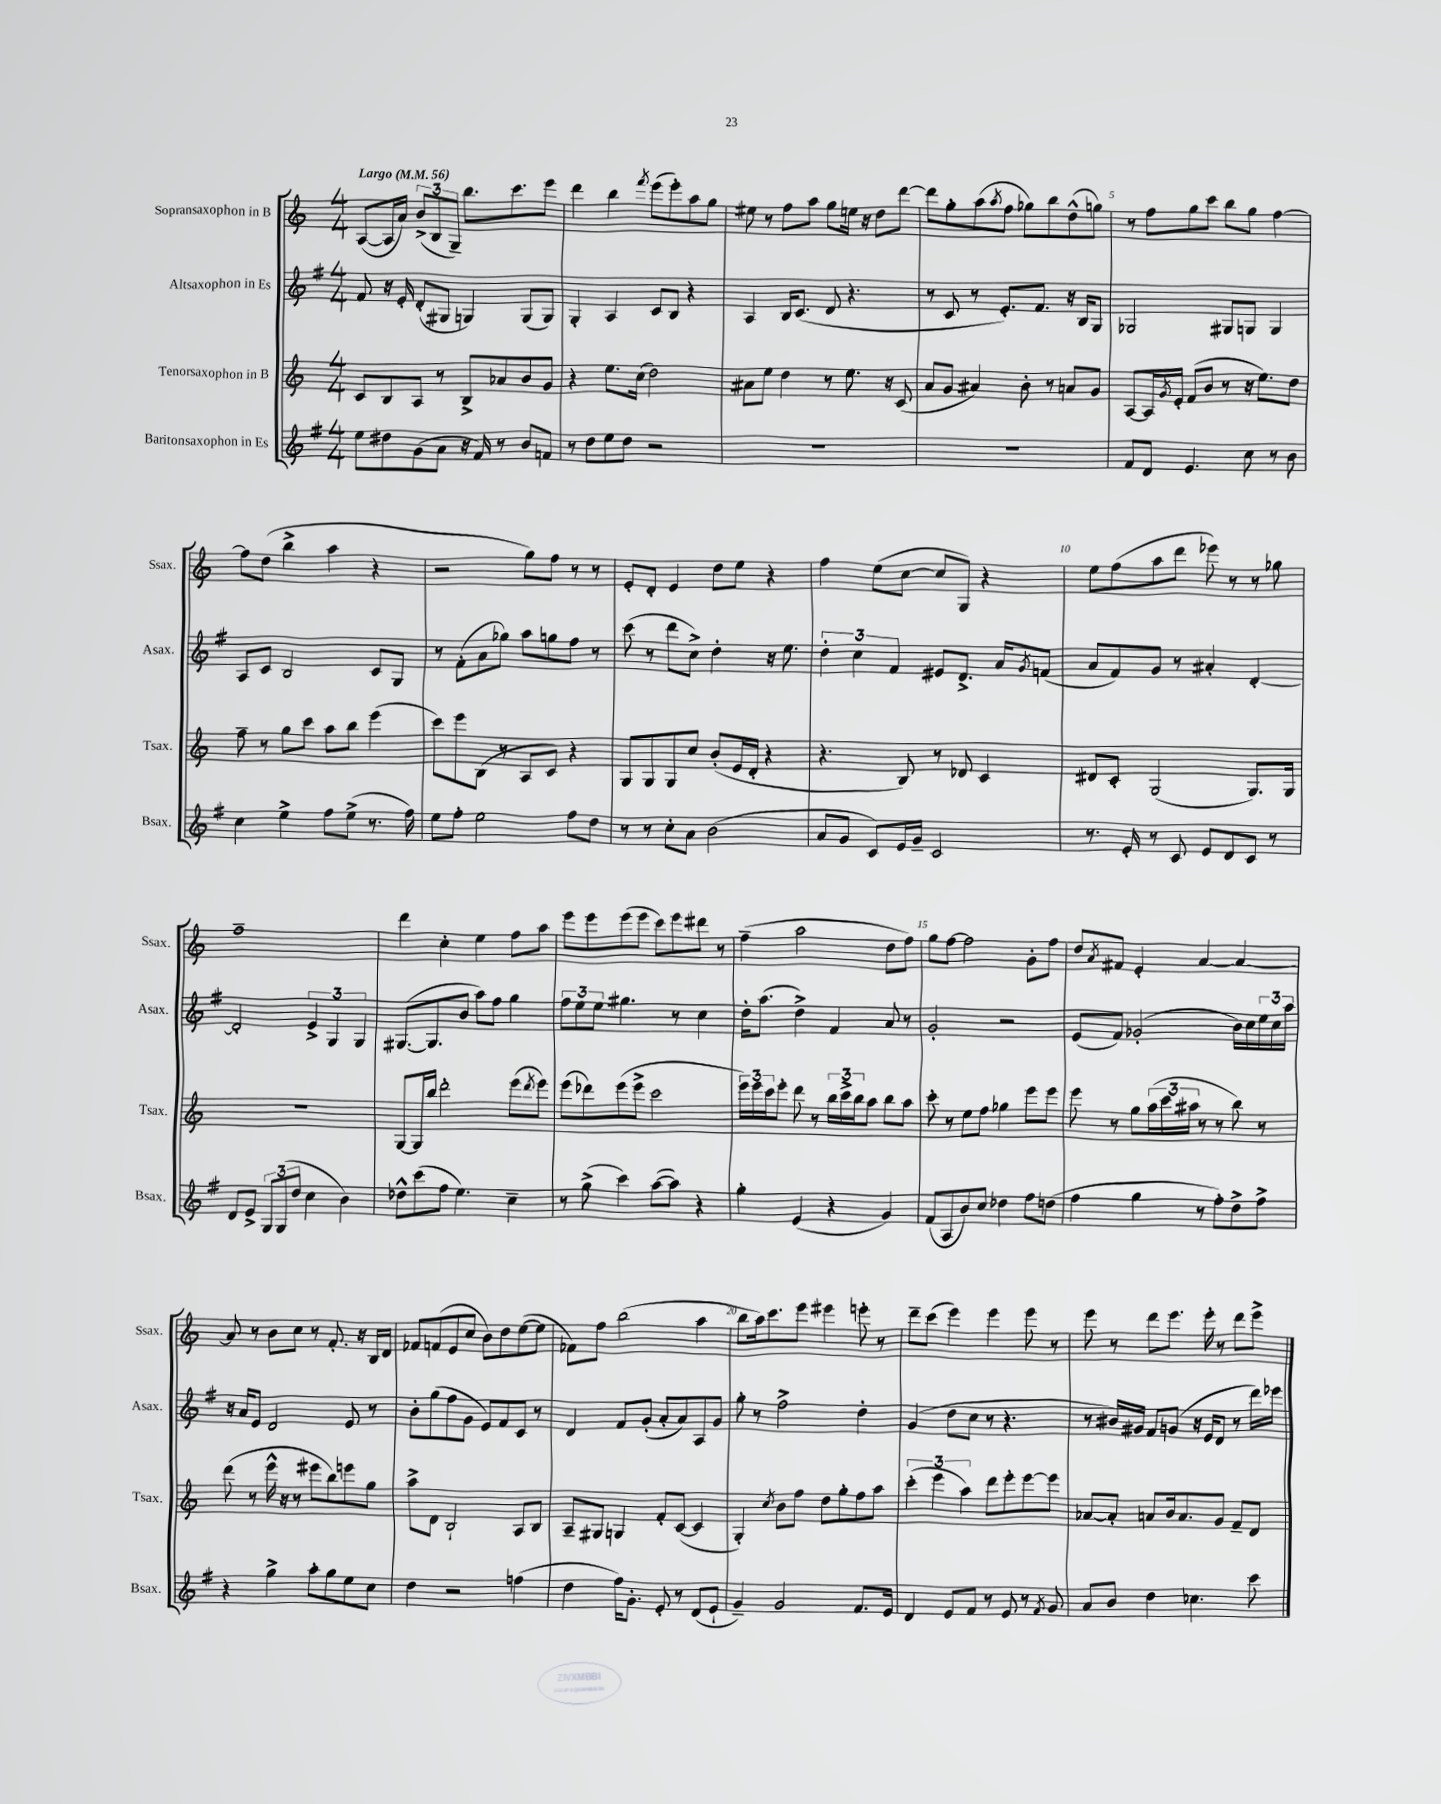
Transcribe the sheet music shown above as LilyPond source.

<<
\new StaffGroup <<
\new Staff = "s0" \with { instrumentName = "Sopransaxophon in B" shortInstrumentName = "Ssax." } {
    \clef treble \key c \major \numericTimeSignature \time 4/4 \tempo "Largo" 4 = 56
    a8~( a16 a'16) \tuplet 3/2 { b'8->( b8 g8--) } b''8. c'''8. e'''8 |
    d'''4 b''4 \acciaccatura { f'''8 } e'''8( e'''8-.) a''8 g''8 |
    eis''8 r8 f''8 a''8 g''8 e''16 r16 d''8 d'''8~ |
    d'''8 g''8-. a''8( \acciaccatura { a''8 } f''8 ges''8) b''8 d''8-^( g''8) |
    r8 f''8 g''8 c'''8 b''8 g''8 f''4~ |
    f''8 d''8( b''4-> a''4 r4 |
    r2 g''8) f''8 r8 r8 |
    e'8-. d'8-. e'4 d''8 e''8 r4 |
    f''4 e''8( c''8~ c''8 g8) r4 |
    e''8 f''8( a''8 d'''8 ees'''8) r8 r8 ges''8 |
    f''1-- |
    d'''4 c''4-. e''4 f''8 a''8 |
    e'''8 e'''8 e'''8( e'''8 c'''8) e'''8 dis'''8 r8 |
    f''4--( a''2 d''8 f''8) |
    g''8 f''8~ f''2 g'8-. f''8 |
    d''8 \acciaccatura { a'8 } fis'8 e'4-. a'4~ a'4~ |
    a'8 r8 b'8 c''8 r8 f'8.-. r16 b16 d'16 |
    fes'8 f'8( e'8 c''8 b'8) d''8 e''8~( e''8 |
    fes'8) f''8 b''2( a''4 |
    b''8 a''16) c'''8. e'''8 eis'''4 e'''8-. r8 |
    d'''8-- c'''8( e'''4) e'''4 e'''8 r8 |
    e'''8 r8 d'''8 e'''8. e'''16-. r8 d'''8 e'''8-> \bar "|." |
}
\new Staff = "s1" \with { instrumentName = "Altsaxophon in Es" shortInstrumentName = "Asax." } {
    \clef treble \key g \major \numericTimeSignature \time 4/4
    fis'8 r16 e'16-. d'8-.( gis8 g4) g8( g8) |
    g4-. a4 c'8 b8 r4 |
    a4 b16 c'8.( d'8 r4. |
    r8 c'8 r8 e'8.-.) fis'8. r16 b16 g8 |
    ges2 gis8 g8 g4 |
    a8 c'8 b2 c'8 g8 |
    r8 fis'8-.( a'8 ges''8) a''8 g''8 fis''8 r8 |
    c'''8( r8 d'''8 c''8->) d''4-. r16 e''8. |
    \tuplet 3/2 { d''4-. c''4 fis'4 } eis'8 d'8.-> a'16 \acciaccatura { g'8 } f'8( |
    a'8 fis'8) g'8 r8 ais'4-. d'4~-. |
    d'2-. \tuplet 3/2 { e'4-> g4 g4 } |
    gis8.~( gis8. b'8 a''8) fis''8 g''4 |
    \tuplet 3/2 { fis''8 e''8 e''8 } gis''4. r8 c''4 |
    d''16-. a''8.( d''4->) fis'4 a'8 r8 |
    g'2-. r2 |
    e'8( fis'8) ges'2-.( b'16) c''16 \tuplet 3/2 { e''16 c''16 a''16 } |
    r16 a'16 e'8 d'2 e'8 r8 |
    b'8-. g''8( fis''8 g'8 e'8) fis'8 c'8 r8 |
    d'4 fis'8 g'8-.( a'8-. a'8) a8 g'8 |
    g''8-. r8 fis''2-> d''4-. |
    g'4( d''8 c''8 r8 r4. |
    r8 bis'16) gis'16 fis'8 g'8( r16 e'16 d'8 r8 d'''16) ees'''16 \bar "|." |
}
\new Staff = "s2" \with { instrumentName = "Tenorsaxophon in B" shortInstrumentName = "Tsax." } {
    \clef treble \key c \major \numericTimeSignature \time 4/4
    c'8 b8 a8 r8 b8-> aes'8 b'8 g'8 |
    r4 e''8. c''16( d''2) |
    ais'8 e''8 d''4 r8 e''8. r16 c'8( |
    a'8 g'8 ais'4) b'8-. r8 a'8 g'8 |
    a8~ a16 \acciaccatura { g'8 } e'16-. f'8( b'8 r8 r16 e''8.) d''8 |
    f''8-- r8 g''8 c'''8 a''8 b''8 e'''4( |
    c'''8) e'''8 b8( r8 a8 c'8) r4 |
    g8 g8 g8 c''8 b'8-.( e'16 d'16-. r4 |
    r4. b8) r8 des'8 c'4 |
    dis'8 c'8-. g2( g8.) g16 |
    R1 |
    g8~ g16 b''16 d'''2-. e'''8( \acciaccatura { d'''8 } e'''8) |
    e'''8( des'''8) e'''8( e'''8-> c'''2 |
    \tuplet 3/2 { e'''16) e'''16 c'''16 } e'''8-. d'''8 r8 \tuplet 3/2 { b''16 c'''16-> b''16 } a''8 b''8 a''8 |
    c'''8-. r8 e''8 f''8 ges''4 e'''8 e'''8 |
    e'''8 r8 g''8 \tuplet 3/2 { a''16( c'''16 ais''16 } r8 r8 b''8) r8 |
    d'''8( r8 e'''16-^ r16 r8 eis'''8 b''8) e'''8 g''8 |
    a''8-> d'8 b2-! a8 b8 |
    a8-- gis8 g4 f'8-. c'8~( c'4 |
    g4-.) \acciaccatura { c''8 } b'8 f''8 d''8 g''8-. f''8 a''8 |
    \tuplet 3/2 { c'''4-.( e'''4 a''4) } d'''8 e'''8-. e'''8~ e'''8 |
    aes'8~ aes'8-. a'8 b'16 a'8. g'8 f'8-- d'8 \bar "|." |
}
\new Staff = "s3" \with { instrumentName = "Baritonsaxophon in Es" shortInstrumentName = "Bsax." } {
    \clef treble \key g \major \numericTimeSignature \time 4/4
    e''8 dis''8 g'8( a'8 r16 fis'16) r8 b'8 f'8 |
    r8 d''8 e''8 d''8 r2 |
    R1 |
    R1 |
    fis'8 d'8 e'4. c''8 r8 b'8 |
    c''4 e''4-> fis''8 e''8->( r8. fis''16) |
    e''8 fis''8-. e''2 fis''8 d''8 |
    r8 r8 c''8-. a'8 b'2( |
    a'8 g'8 c'8) e'16 g'16-- c'2 |
    r8. e'16-. r8 c'8 e'8 d'8 c'8 r8 |
    d'8 e'8-> \tuplet 3/2 { g8 g8( d''8 } c''4 b'4) |
    des''8-^ c'''8( fis''8 e''4.) c''4-- |
    r8 g''8->( c'''4) a''8~( a''8) r4 |
    g''4-. e'4( r4 g'4) |
    fis'8( a8 b'8) c''8 des''4 fis''8 d''8( |
    fis''4 g''4 r8 fis''8-.) d''8-> fis''8-> |
    r4 g''4-> a''8-. g''8 e''8 c''8 |
    d''4 r2 f''4( |
    d''4 fis''16) g'8.-. e'8-. r8 d'8( e'8-! |
    g'4--) g'2 fis'8. e'16 |
    d'4 e'8 fis'8 r8 e'8 r8 \acciaccatura { fis'8 } g'8 |
    a'8 b'8 d''4 ces''4. c'''8 \bar "|." |
}
>>
>>
\layout { \context { \Score \override BarNumber.break-visibility = ##(#f #t #t) barNumberVisibility = #(every-nth-bar-number-visible 5) } }
